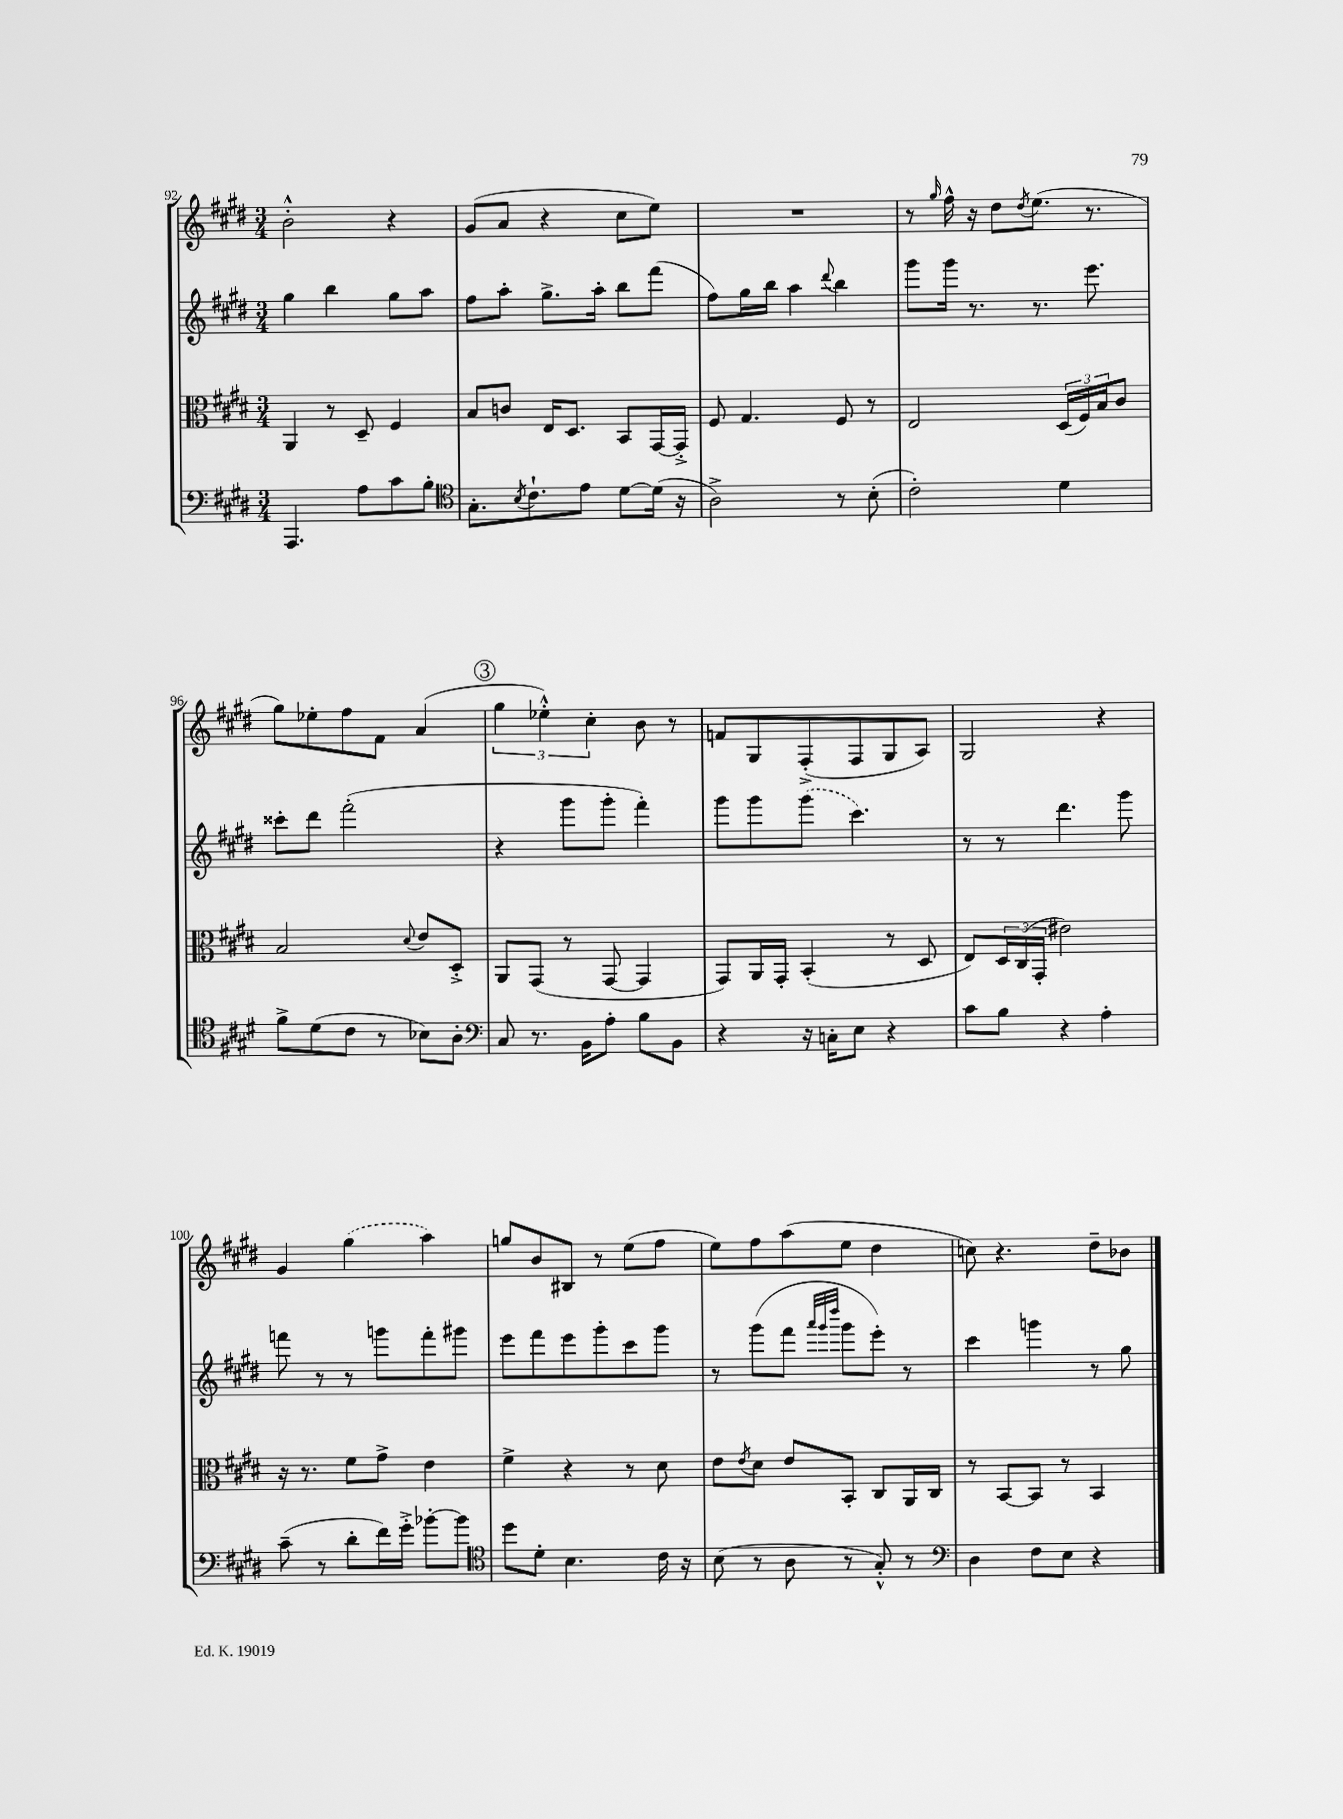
<<
\new StaffGroup <<
\new Staff = "s0" {
    \clef treble \key e \major \numericTimeSignature \time 3/4
    b'2-.-^ r4 |
    gis'8( a'8 r4 cis''8 e''8) |
    R2. |
    r8 \grace { gis''16 } fis''16-^ r16 dis''8 \acciaccatura { dis''8 } e''8.( r8. |
    gis''8) ees''8-. fis''8 fis'8 a'4( |
    \mark \markup { \circle "3" } \tuplet 3/2 { gis''4 ees''4-.-^) cis''4-. } b'8 r8 |
    f'8 gis8 fis8-.->( fis8 gis8 a8) |
    gis2 r4 |
    gis'4 \once \slurDashed gis''4( a''4) |
    g''8 b'8 bis8 r8 e''8( fis''8 |
    e''8) fis''8 a''8( e''8 dis''4 |
    c''8) r4. dis''8-- bes'8 \bar "|." |
}
\new Staff = "s1" {
    \clef treble \key e \major \numericTimeSignature \time 3/4
    gis''4 b''4 gis''8 a''8 |
    fis''8 a''8-. gis''8.-> a''16-. b''8 fis'''8( |
    fis''8) gis''16 b''16 a''4 \appoggiatura { dis'''8 } b''4 |
    gis'''8 gis'''16 r8. r8. e'''8. |
    cisis'''8-. dis'''8 fis'''2-.( |
    \mark \markup { \circle "3" } r4 gis'''8 gis'''8-. fis'''4-.) |
    gis'''8 gis'''8 \once \slurDashed gis'''8( cis'''4.) |
    r8 r8 dis'''4. gis'''8 |
    f'''8 r8 r8 g'''8 f'''8-. gis'''8 |
    e'''8 fis'''8 e'''8 gis'''8-. cis'''8 gis'''8 |
    r8 gis'''8( fis'''8 \grace { a'''32 gis'''32 dis''''32 } gis'''8 e'''8-.) r8 |
    cis'''4 g'''4 r8 gis''8 \bar "|." |
}
\new Staff = "s2" {
    \clef alto \key e \major \numericTimeSignature \time 3/4
    a,4 r8 dis8-- fis4 |
    b8 c'8 e16 dis8. b,8 gis,16~ gis,16-.-> |
    fis8 gis4. fis8 r8 |
    e2 \tuplet 3/2 { dis16( fis16) b16 } cis'8 |
    b2 \appoggiatura { dis'8 } e'8 dis8-.-> |
    \mark \markup { \circle "3" } a,8 gis,8( r8 gis,8~ gis,4 |
    gis,8) a,16 gis,16-. b,4-.( r8 dis8 |
    e8) \tuplet 3/2 { dis16 cis16( gis,16-. } eis'2) |
    r16 r8. fis'8 gis'8-> e'4 |
    fis'4-> r4 r8 dis'8 |
    e'8 \acciaccatura { e'8 } dis'8 e'8 b,8-. cis8 a,16 cis16 |
    r8 b,8~ b,8 r8 b,4 \bar "|." |
}
\new Staff = "s3" {
    \clef bass \key e \major \numericTimeSignature \time 3/4
    a,,4. a8 cis'8 b8-. |
    \clef tenor gis8.-. \acciaccatura { b8 } cis'8.-! e'8 dis'8~ dis'16( r16 |
    a2->) r8 b8-.( |
    cis'2-.) dis'4 |
    fis'8-> dis'8( cis'8 r8 bes8) a8-. |
    \mark \markup { \circle "3" } \clef bass cis8 r8. b,16 a8-. b8 b,8 |
    r4 r16 c16-. e8 r4 |
    cis'8 b8 r4 a4-. |
    cis'8--( r8 dis'8-. fis'16) gis'16-.-> bes'8~-. bes'8 |
    \clef tenor dis''8 dis'8-. b4. cis'16 r16 |
    b8( r8 a8 r8 gis8-.-^) r8 |
    \clef bass dis4 fis8 e8 r4 \bar "|." |
}
>>
>>
\layout { \context { \Score currentBarNumber = #92 } }
